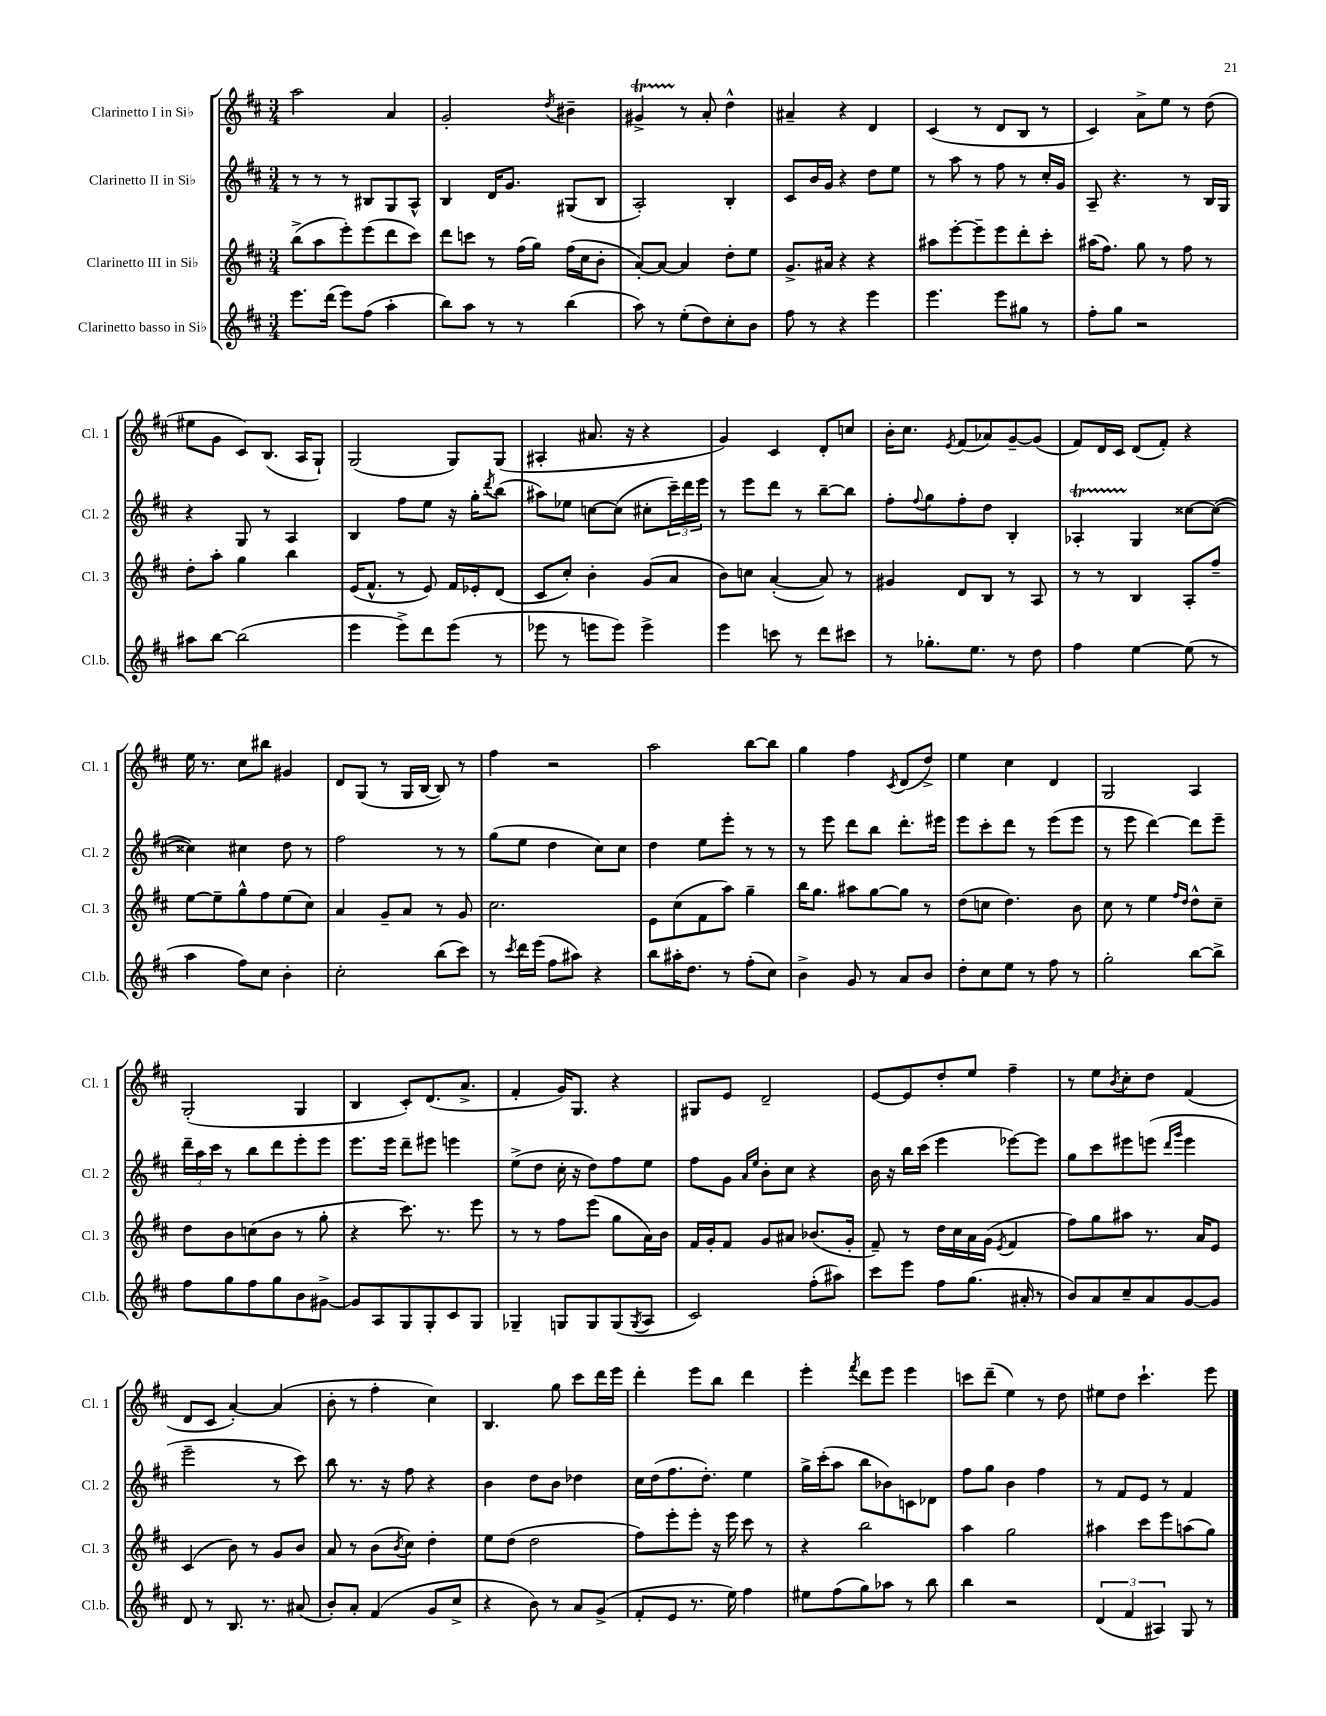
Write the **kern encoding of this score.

**kern	**kern	**kern	**kern
*part4	*part3	*part2	*part1
*staff4	*staff3	*staff2	*staff1
*I"Clarinetto basso in Si♭	*I"Clarinetto III in Si♭	*I"Clarinetto II in Si♭	*I"Clarinetto I in Si♭
*I'Cl.b.	*I'Cl. 3	*I'Cl. 2	*I'Cl. 1
*clefG2	*clefG2	*clefG2	*clefG2
*k[f#c#]	*k[f#c#]	*k[f#c#]	*k[f#c#]
*M3/4	*M3/4	*M3/4	*M3/4
=1	=1	=1	=1
8.eee\L	(8bb^\L	8r	2aa\
.	8aa\	8r	.
(16ddd\Jk	.	.	.
8eee\L)	8eee'\)	8r	.
(8ff#\J	(8eee\	8B#X/L	.
4aa'\	8ddd\	8G/	4a/
.	8ccc#\J)	8A^^/J	.
=2	=2	=2	=2
8bb\L)	8ddd\L	4B/	2g'/
8aa\J	8cccn\J	.	.
8r	8r	16d/KL	.
.	.	8.g/J	.
8r	(16ff#\LL	.	.
.	16gg\JJ)	.	.
.	.	.	8qdd/
(4bb\	(16ff#\LL	(8G#X/L	4b#X~\
.	16cc#\J	.	.
.	8b'\J	8B/J	.
=3	=3	=3	=3
8aa\)	[8a'/L)	2A'/)	4g#Xt^/
8r	8a/J_	.	.
(8ee'\L	4a/]	.	8r
8dd\)	.	.	8a'/
8cc#'\	8dd'\L	4B'/	4dd^^\
8b\J	8ee\J	.	.
=4	=4	=4	=4
8ff#\	8.g^/L	8c#/L	4a#X~/
8r	.	16b/L	.
.	16a#X/Jk	16g/JJ	.
4r	4r	4r	4r
4eee\	4r	8dd\L	4d/
.	.	8ee\J	.
=5	=5	=5	=5
4.eee\	8aa#X\L	8r	(4c#/
.	[8eee'\	8aa\	.
.	8eee~\]	8r	8r
8eee\L	8eee\	8ff#\	8d/L
8gg#X\J	8ddd'\	8r	8B/J
8r	8ccc#'\J	16cc#'/LL	8r
.	.	16g/JJ	.
=6	=6	=6	=6
8ff#'\L	(16aa#X\KL	8A~/	4c#/)
.	8.ff#\J)	.	.
8gg\J	.	4.r	.
2r	8gg\	.	8a^\L
.	8r	.	8ee\J
.	8ff#\	8r	8r
.	8r	16B/LL	(8dd\
.	.	16G/JJ	.
!!LO:LB:g=z
=7	=7	=7	=7
8aa#X\L	8dd'\L	4r	8ee#X\L
[8bb\J	8aa'\J	.	8g\J
(2bb\]	4gg\	8G/	8c#/L)
.	.	8r	(8.B/J
.	4bb\	4A/	.
.	.	.	16A/KL
.	.	.	8G`/J)
=8	=8	=8	=8
4eee\	(16e/KL	4B/	(2G/
.	8.f#^^/J	.	.
8eee^\L)	8r	8ff#\L	.
8ddd\	8e/)	8ee\J	.
(8eee\J	16f#/LL	16r	8G/L)
.	16e-X'/J	16gg'\KL	.
.	.	8qddd/	.
8r	(8d/J	(8bb\J	(8G/J
=9	=9	=9	=9
8eee-X\	8c#/L	8aa#X\L)	4A#X'/
8r	8cc#'/J)	8ee-X\J	.
8eeen\L	4b'\	[8ccn\L	8.a#X/
8eee\J)	.	(8cc\J]	.
.	.	.	16r
4eee^\	(8g/L	8cc#X'\L	4r
.	8a/J	24ccc#~\L)	.
.	.	24ddd\	.
.	.	24eee\JJ	.
=10	=10	=10	=10
4eee\	8b\L)	8r	4g/)
.	8ccn\J	8eee\L	.
8cccn\	([4a'/	8ddd\J	4c#/
8r	.	8r	.
8ddd\L	8a/])	[8bb~\L	8d'/L
8ccc#X\J	8r	8bb\J]	8ccn/J
=11	=11	=11	=11
8r	4g#X/	8ff#'\L	16b'\KL
.	.	.	8.cc#\J
.	.	8qqff#/	.
8.gg-X'\L	.	8gg\	.
.	.	.	8qe/
.	8d/L	8ff#'\	(8f#/L
8.ee\J	.	.	.
.	8B/J	8dd\J	8a-X/)
8r	8r	4B'/	[8g~/
8dd\	8A/	.	(8g/J]
=12	=12	=12	=12
4ff#\	8r	4A-XT'/	8f#/L)
.	8r	.	16d/L
.	.	.	16c#/JJ
[4ee\	4B/	4G/	(8d/L
.	.	.	8f#'/J)
(8ee\]	8A'/L	[8cc##X\L	4r
8r	8ff#~/J	(8cc##\J_	.
!!LO:LB:g=z
=13	=13	=13	=13
4aa\	[8ee\L	4cc##X\])	16ee\
.	.	.	8.r
.	8ee~\]	.	.
8ff#\L)	8gg^^\	4cc#X\	8cc#\L
8cc#\J	8ff#\	.	8bb#X\J
4b'\	(8ee\	8dd\	4g#X/
.	8cc#\J)	8r	.
=14	=14	=14	=14
2cc#'\	4a/	2ff#\	8d/L
.	.	.	(8G/J
.	8g~/L	.	8r
.	8a/J	.	16G/LL
.	.	.	[16B/JJ
(8bb\L	8r	8r	8B/])
8ccc#\J)	8g/	8r	8r
=15	=15	=15	=15
8r	2.cc#\	(8gg\L	4ff#\
8qccc#/	.	.	.
16ddd\LL	.	8ee\J	.
(16eee\JJ	.	.	.
8ff#\L	.	4dd\	2r
8aa#X\J)	.	.	.
4r	.	8cc#\L)	.
.	.	8cc#\J	.
=16	=16	=16	=16
8bb\L	8e\L	4dd\	2aa\
16aa#X'\K	(8cc#\	.	.
8.dd\J	.	.	.
.	8f#\	8ee\L	.
8r	8aa\J)	8eee'\J	.
(8ff#'\L	4gg~\	8r	[8bb\L
8cc#\J)	.	8r	8bb\J]
=17	=17	=17	=17
4b^\	16bb\KL	8r	4gg\
.	8.gg\J	.	.
.	.	8eee\	.
8g/	8aa#X\L	8ddd\L	4ff#\
8r	[8gg\	8bb\J	.
.	.	.	8qc#/
8a/L	8gg\J]	8.ddd'\L	(8d/L
8b/J	8r	.	8dd^/J)
.	.	16eee#X\Jk	.
=18	=18	=18	=18
8dd'\L	(8dd\L	8eee\L	4ee\
8cc#\	8ccn\J	8ccc#'\	.
8ee\J	4.dd\)	8ddd\J	4cc#\
8r	.	8r	.
8ff#\	.	(8eee\L	4d/
8r	8b\	8eee\J	.
=19	=19	=19	=19
2gg'\	8cc#\	8r	2G/
.	8r	8eee\	.
.	4ee\	[4ddd\)	.
.	16qqff#/LL	.	.
.	16qqdd/JJ	.	.
[8bb\L	8dd^^\L	8ddd\L]	4A/
8bb^\J]	8cc#~\J	8eee~\J	.
!!LO:LB:g=z
=20	=20	=20	=20
8ff#\L	8dd\L	24ddd~\LL	(2G'/
.	.	24aa\	.
.	.	24ccc#\JJ	.
8gg\	8b\	8r	.
8ff#\	(8ccn\	8bb\L	.
8gg\	8b\J	8ddd\	.
8b\	8r	8eee'\	4G/
[8g#X^\J	8gg'\	8eee\J	.
=21	=21	=21	=21
8g#/L]	4r	8.eee\L	4B/
8A/	.	.	.
.	.	16eee\Jk	.
8G/	8.ccc#\)	8ddd~\L	8c#'/L)
8G'/	.	8eee#X\J	(8.d/
.	8.r	.	.
8c#/	.	4eeen\	.
.	.	.	8.a^/J
8G/J	8eee\	.	.
=22	=22	=22	=22
4G-X~/	8r	(8ee^\L	4f#'/
.	8r	8dd\J	.
8Gn/L	8ff#\L	16cc#'\	16g/KL)
.	.	16r	8.G/J
8G/	(8eee\J	8dd\L)	.
(8G/	8gg\L	8ff#\	4r
8qG/	.	.	.
8A/J	16a\L)	8ee\J	.
.	16b\JJ	.	.
=23	=23	=23	=23
2c#/)	16f#/LL	8ff#\L	8G#X/L
.	16g'/J	.	.
.	8f#/J	8g\J	8e/J
.	.	16qqa/LL	.
.	.	16qqee/JJ	.
.	8g/L	8b'\L	2d~/
.	8a#X/J	8cc#\J	.
(8ff#'\L	(8.b-X/L	4r	.
8aa#X\J)	.	.	.
.	16g'/Jk	.	.
=24	=24	=24	=24
8ccc#\L	8f#~/)	16b\	[8e/L
.	.	16r	.
8eee\J	8r	16bb\LL	8e/]
.	.	(16ccc#\JJ	.
8ff#\L	16dd\LL	4eee\	8dd'/
.	16cc#\	.	.
(8.gg\J	16a\	.	8ee/J
.	(16g\JJ	.	.
.	8qe/	.	.
.	4f#/	[8eee-X\L)	4ff#~\
16a#X'/	.	.	.
8r	.	8eee-\J]	.
=25	=25	=25	=25
8b/L)	8ff#\L)	8gg\L	8r
8a/	8gg\	8ccc#\	8ee\L
.	.	.	8qb/
8cc#~/	8aa#X\J	8eee#X\	8cc#'\
8a/	8.r	(8eeen\J	8dd\J
.	.	16qqddd/LL	.
.	.	16qqggg/JJ	.
[8g/	.	4eee\	(4f#/
.	16a/KL	.	.
8g/J]	8e/J	.	.
!!LO:LB:g=z
=26	=26	=26	=26
8d/	(4c#/	2eee~\	8d/L
8r	.	.	8c#/J
8.B/	8b\)	.	[4a'/)
.	8r	.	.
8.r	.	.	.
.	8g/L	8r	(4a/]
(8a#X/	8b/J	8ccc#\)	.
=27	=27	=27	=27
8b'/L)	8a/	8bb\	8b'\
8a'/J	8r	8.r	8r
(4f#/	(8b\L	.	4ff#'\
.	.	16r	.
.	8qb/	.	.
.	8cc#\J)	8ff#\	.
8g/L	4dd'\	4r	4cc#\)
8cc#^/J	.	.	.
=28	=28	=28	=28
4r	8ee\L	4b\	4.B/
.	(8dd\J	.	.
8b\)	2dd\	8dd\L	.
8r	.	8b\J	8gg\
8a/L	.	4dd-X\	8ccc#\L
(8g^/J	.	.	16ddd\L
.	.	.	16eee\JJ
=29	=29	=29	=29
8f#'/L	8ff#\L)	16cc#\LL	4ddd'\
.	.	(16dd\J	.
8e/J	8eee'\	8.ff#\	.
8.r	8eee'\J	.	8eee\L
.	.	8.dd'\J)	.
.	16r	.	8bb\J
16ee\)	16eee\	.	.
4ff#\	8ccc#\	4ee\	4ddd\
.	8r	.	.
=30	=30	=30	=30
8ee#X\L	4r	16gg^\LL	4eee'\
.	.	(16ccc#'\J	.
(8ff#\	.	8aa\J	.
.	.	.	8qfff#/
8gg\)	2bb\	8bb\L	8ddd\L
8aa-X\J	.	8b-X\)	8eee\J
8r	.	8cn\	4eee\
8bb\	.	8d-X\J	.
=31	=31	=31	=31
4bb\	4aa\	8ff#\L	8cccn\L
.	.	8gg\J	(8ddd~\J
2r	2gg\	4b\	4ee\)
.	.	4ff#\	8r
.	.	.	8dd\
=32	=32	=32	=32
(6d/	4aa#X\	8r	8ee#X\L
.	.	8f#/L	8dd\J
6f#/	.	.	.
.	8ccc#\L	8e/J	4.ccc#`\
6A#X/)	.	.	.
.	8eee\	8r	.
8G/	(8aan\	4f#/	.
8r	8gg\J)	.	8eee\
==	==	==	==
*-	*-	*-	*-
